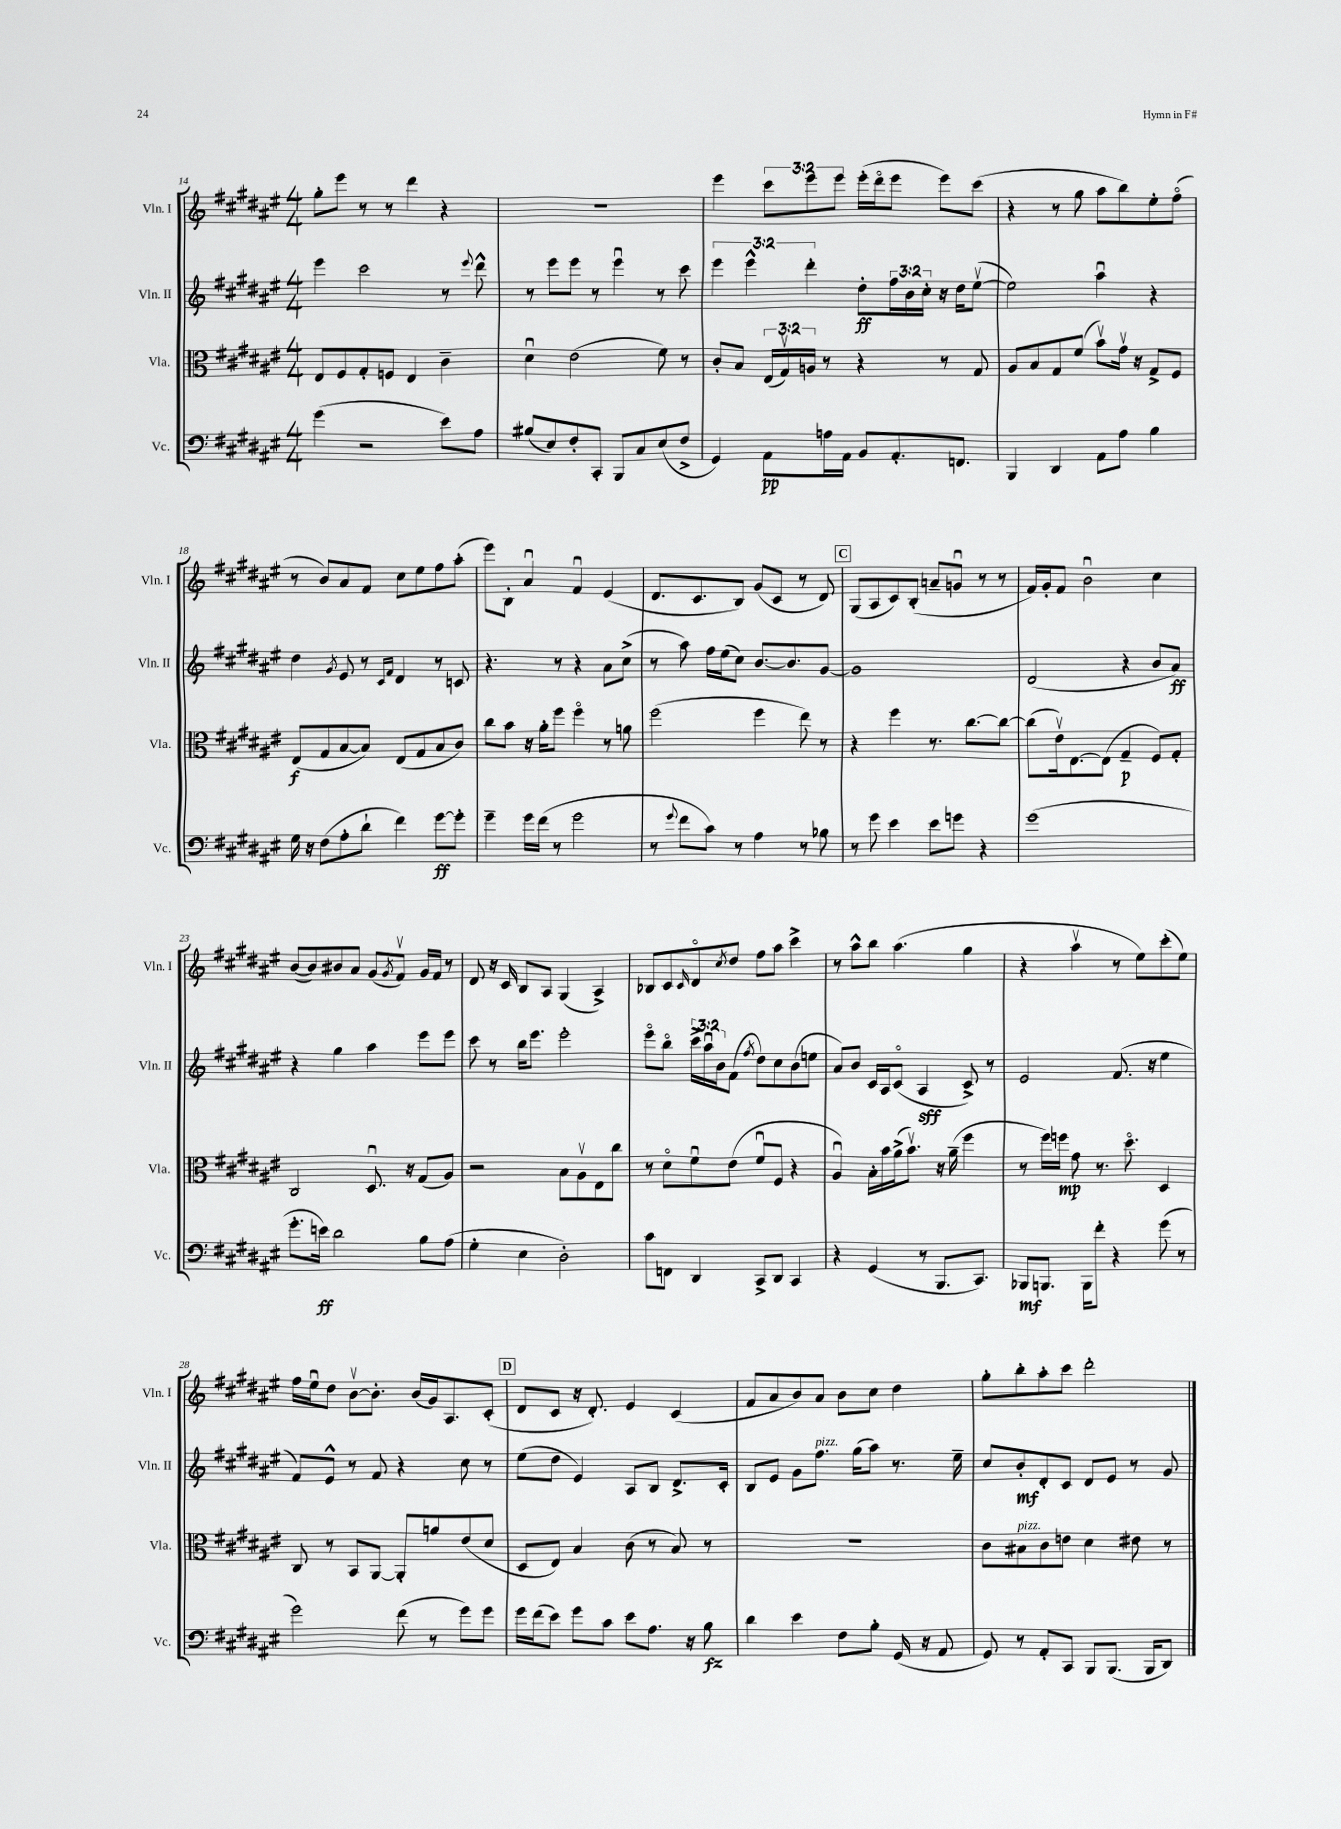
<<
\new StaffGroup <<
\new Staff = "s0" \with { instrumentName = "Vln. I" shortInstrumentName = "Vln. I" } {
    \clef treble \key fis \major \numericTimeSignature \time 4/4 \override Staff.TupletNumber.text = #tuplet-number::calc-fraction-text
    gis''8-. eis'''8 r8 r8 dis'''4 r4 |
    R1 |
    eis'''4 \tuplet 3/2 { cis'''8 eis'''8 eis'''8 } eis'''16-.( dis'''16\flageolet eis'''8 eis'''8) cis'''8( |
    r4 r8 gis''8 ais''8 b''8) eis''8-. fis''8\flageolet( |
    r8 b'8) ais'8 fis'8 cis''8 eis''8 fis''8 ais''8-.( |
    eis'''8) b8-. ais'4\downbow fis'4\downbow eis'4( |
    dis'8. cis'8. b8) gis'8( cis'8 r8 dis'8) |
    \mark \markup { \box "C" } gis8( ais8 cis'8) b8-.( a'8-- g'8\downbow r8 r8 |
    fis'16) gis'16-. fis'8 b'2\downbow cis''4 |
    b'8~( b'8) bis'8 ais'8 gis'8( \acciaccatura { gis'8 } fis'8\upbow) gis'16 fis'16 r8 |
    dis'8 r16 cis'16 b8 ais8 gis4( ais4->) |
    bes8 cis'8 \grace { cis'16 } dis'8\flageolet \acciaccatura { cis''8 } dis''8 fis''8 ais''8 cis'''4-> |
    r8 ais''8-^ b''8 ais''4.( gis''4 |
    r4 ais''4\upbow r8 eis''8) cis'''8-.( eis''8) |
    fis''16 eis''16\downbow dis''8 b'8~\upbow b'8.-. b'16( gis'16) ais8. cis'8-.( |
    \mark \markup { \box "D" } dis'8 cis'8 r16 dis'8.-.) eis'4 cis'4( |
    fis'8 ais'8 b'8) ais'8 b'8 cis''8 dis''4 |
    gis''8-. b''8-. ais''8-. cis'''8 dis'''2-. \bar "|." |
}
\new Staff = "s1" \with { instrumentName = "Vln. II" shortInstrumentName = "Vln. II" } {
    \clef treble \key fis \major \numericTimeSignature \time 4/4 \override Staff.TupletNumber.text = #tuplet-number::calc-fraction-text
    eis'''4 cis'''2 r8 \appoggiatura { eis'''8 } dis'''8-^ |
    r8 eis'''8 eis'''8 r8 eis'''4\downbow r8 cis'''8 |
    \tuplet 3/2 { eis'''4 eis'''4-^ dis'''4-. } dis''8-.\ff \tuplet 3/2 { fis''16 b'16 cis''16-. } r16 dis''16 eis''8~\upbow( |
    eis''2) ais''4\downbow r4 |
    dis''4 \acciaccatura { gis'8 } eis'8 r8 \grace { cis'16 fis'16 } dis'4 r8 c'8 |
    r4. r8 r4 ais'8 cis''8->( |
    r8 ais''8) fis''16 eis''16( cis''8) b'8.~ b'8. gis'8~ |
    \mark \markup { \box "C" } gis'1 |
    dis'2( r4 b'8 ais'8\ff) |
    r4 gis''4 ais''4 eis'''8 eis'''8 |
    cis'''8 r8 b''16 eis'''8. eis'''2-. |
    eis'''8\flageolet b''8\flageolet \tuplet 3/2 { cis'''16-> ais''16\downbow b'16 } fis'8( \acciaccatura { fis''8 } dis''8) cis''8 b'8( e''8 |
    ais'8) b'8 cis'16 ais16 cis'8\flageolet( ais4\sff cis'8->) r8 |
    eis'2 fis'8.( r16 eis''4 |
    fis'8) eis'8-^ r8 fis'8 r4 cis''8 r8 |
    \mark \markup { \box "D" } eis''8( dis''8 eis'4) ais8 b8 dis'8.-> cis'16-. |
    b8 eis'8 gis'8 fis''8.^\markup { \italic "pizz." } gis''16( ais''8) r8. eis''16-- |
    cis''8 b'8-.\mf dis'8-. cis'8 dis'8 eis'8 r8 gis'8 \bar "|." |
}
\new Staff = "s2" \with { instrumentName = "Vla." shortInstrumentName = "Vla." } {
    \clef alto \key fis \major \numericTimeSignature \time 4/4 \override Staff.TupletNumber.text = #tuplet-number::calc-fraction-text
    eis8 fis8 gis8-. f8 eis4 cis'4-- |
    dis'4\downbow eis'2( fis'8) r8 |
    cis'8-. b8 \tuplet 3/2 { eis16( gis16\upbow) a16 } r8 r4 r8 gis8 |
    ais8 b8 gis8 fis'8( b'8\upbow) gis'16\upbow r16 gis8-> fis8 |
    eis8\f( gis8 b8~ b8) eis8( gis8 b8 cis'8) |
    cis''8 b'8 r16 ais'16-. fis''8 fis''4\flageolet r8 a'8 |
    fis''2( fis''4 eis''8) r8 |
    \mark \markup { \box "C" } r4 fis''4 r8. cis''8.~ cis''8~ |
    cis''8( eis'16\upbow) eis8.~ eis8( gis4--\p fis8) gis8-. |
    cis2 dis8.\downbow r16 gis8( ais8) |
    r2 b8 ais8\upbow eis8 cis''8 |
    r8 dis'8\flageolet fis'8\downbow eis'8( fis'8\downbow fis8 r4 |
    ais4\downbow) b16-. b'16 ais'16->( b'8.\upbow) r16 ais'16--( fis''4 |
    r8 fis''16) f''16\mp gis'8 r8. dis''8.\flageolet dis4 |
    cis8 r8 b,8 ais,8~ ais,8-. a'8 eis'8( dis'8 |
    \mark \markup { \box "D" } dis8 eis8) b4 cis'8( r8 b8) r8 |
    R1 |
    cis'8 bis8^\markup { \italic "pizz." } cis'8 e'8 dis'4 eis'8 r8 \bar "|." |
}
\new Staff = "s3" \with { instrumentName = "Vc." shortInstrumentName = "Vc." } {
    \clef bass \key fis \major \numericTimeSignature \time 4/4
    gis'4( r2 eis'8) ais8 |
    bis8( eis8) fis8-. cis,8-. b,,8 cis8 eis8( fis8-> |
    gis,4) ais,8\pp a16 ais,16 b,8 ais,8.-. f,8. |
    b,,4 dis,4 ais,8 ais8 b4 |
    gis16 r16 fis8( ais8-. dis'8-! fis'4) gis'8~\ff gis'8-. |
    gis'4-- gis'16 fis'16( r8 gis'2 |
    r8 \appoggiatura { gis'8 } fis'8 cis'8) r8 ais4 r8 bes8 |
    \mark \markup { \box "C" } r8 gis'8 eis'4 eis'8 g'8 r4 |
    gis'1( |
    gis'8.-. e'16\ff) dis'2 b8 ais8( |
    gis4-. eis4 dis2-.) |
    cis'8 f,8 dis,4 cis,8-> dis,8 cis,4 |
    r4 gis,4( r8 b,,8. cis,8.) |
    bes,,8\mf b,,8. b,,16 fis'8-. r4 gis'8( r8 |
    gis'2) fis'8( r8 gis'8) gis'8 |
    \mark \markup { \box "D" } gis'16 fis'16( eis'8) gis'8 cis'8 eis'8 ais8. r16 b8\fz |
    dis'4 eis'4 fis8 b8-. gis,16( r16 ais,8 |
    gis,8) r8 ais,8-. cis,8 b,,8 b,,8.( b,,16 dis,8) \bar "|." |
}
>>
>>
\layout { \context { \Score currentBarNumber = #14 } }
